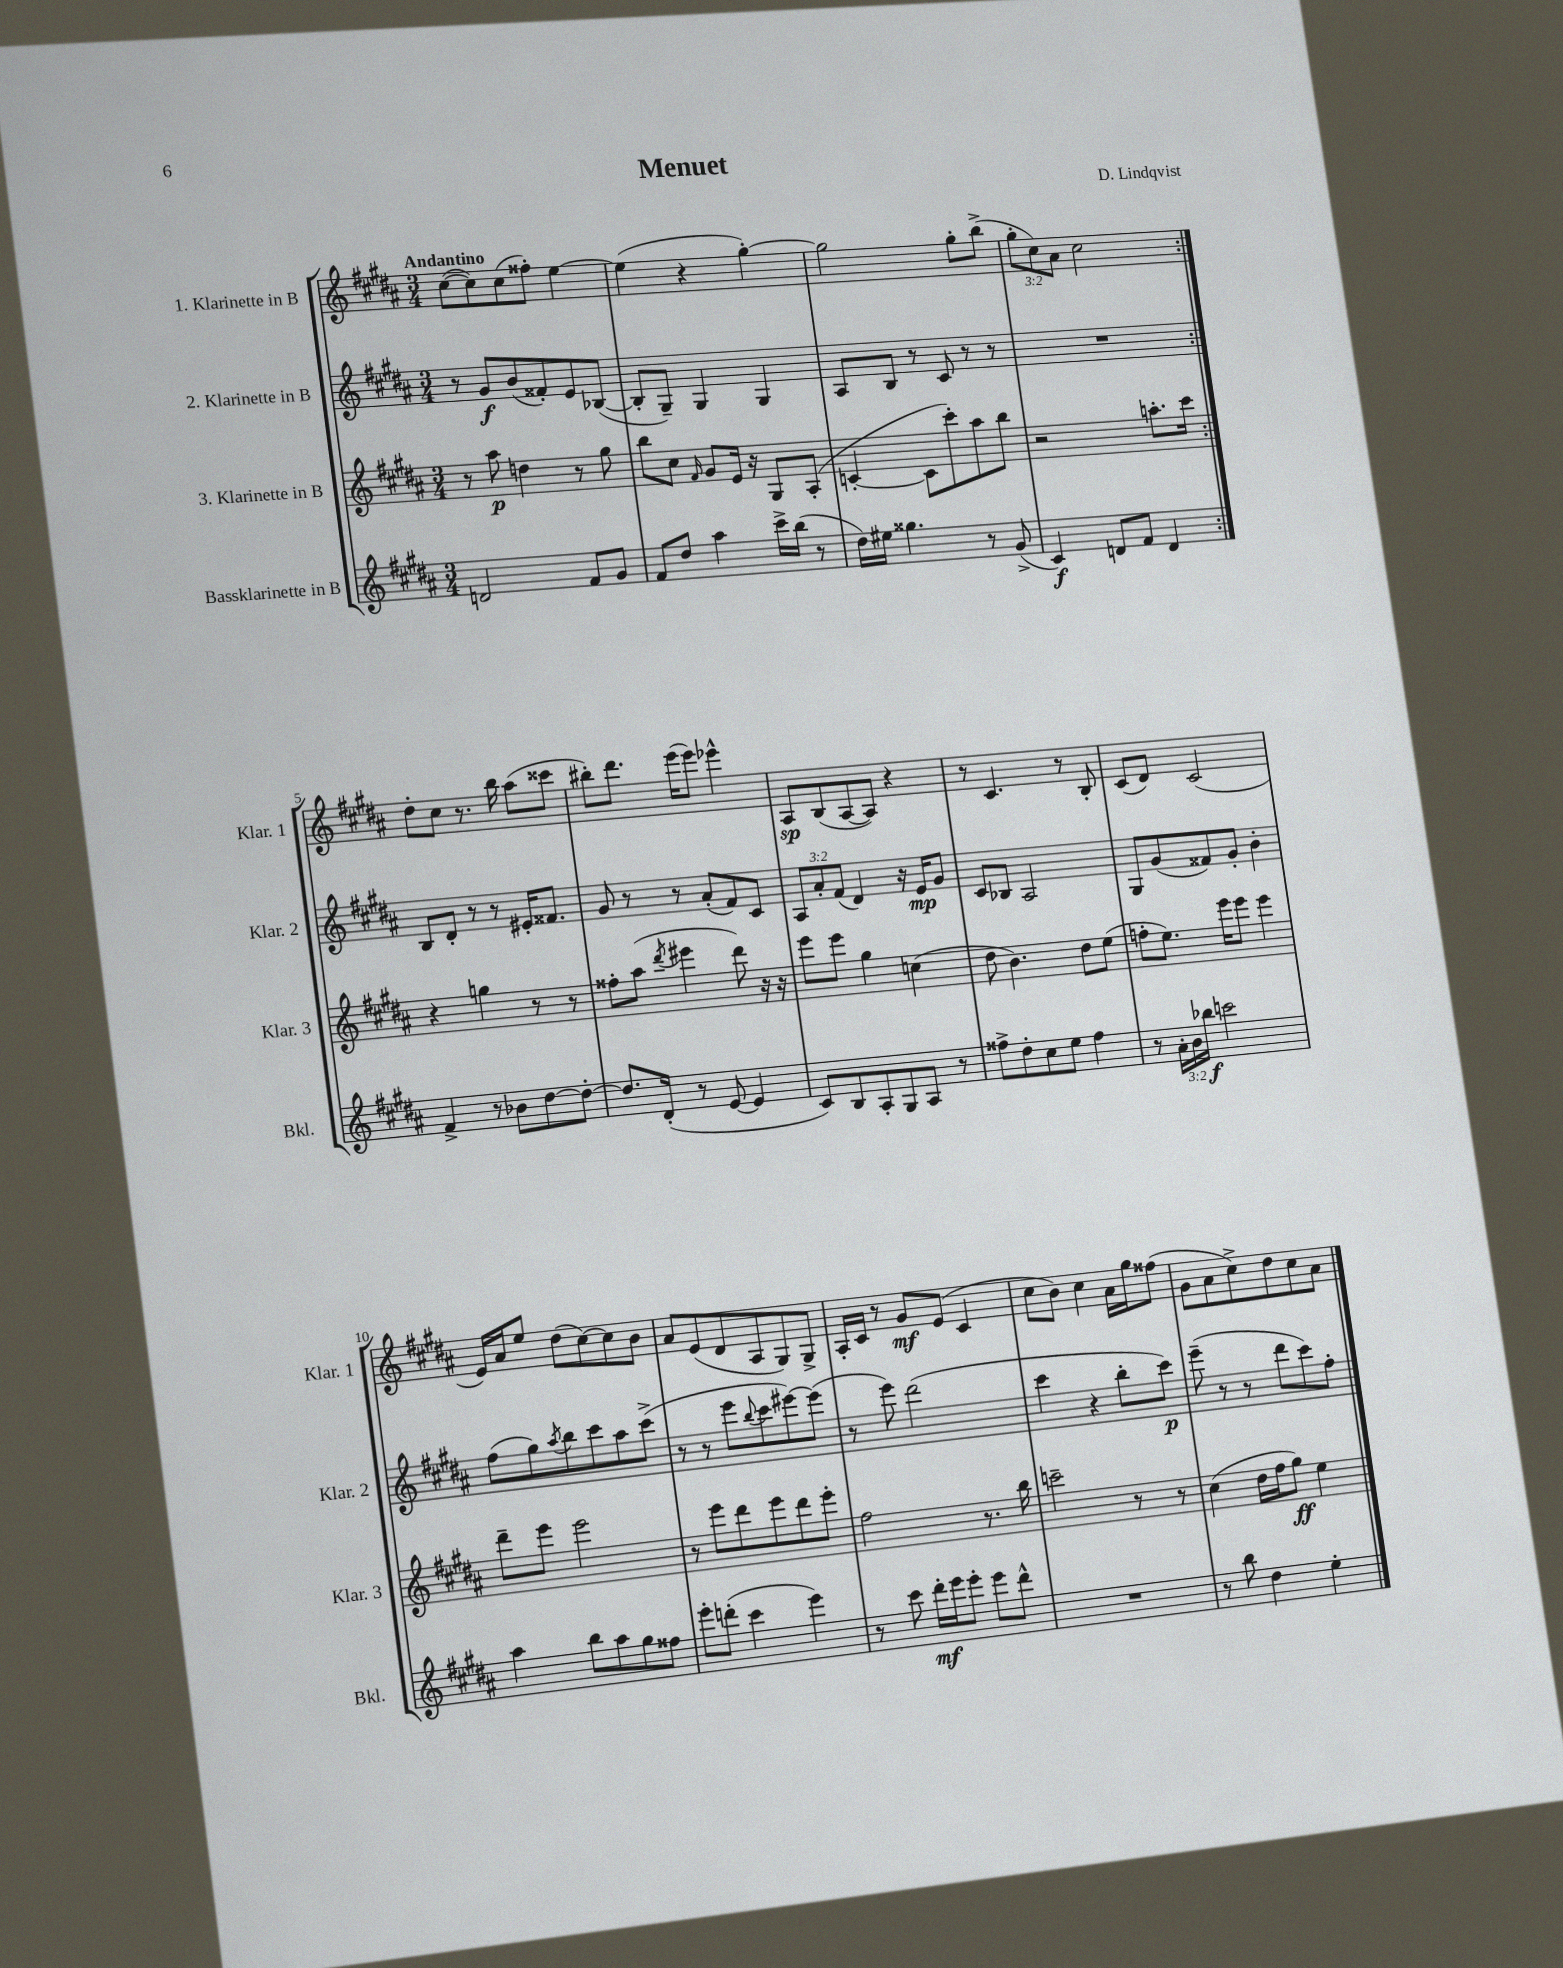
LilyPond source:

\header { title = "Menuet" composer = "D. Lindqvist" }
<<
\new StaffGroup <<
\new Staff = "s0" \with { instrumentName = "1. Klarinette in B" shortInstrumentName = "Klar. 1" } {
    \clef treble \key b \major \numericTimeSignature \time 3/4 \override Staff.TupletNumber.text = #tuplet-number::calc-fraction-text \tempo "Andantino"
    \repeat volta 2 { cis''8~( cis''8) cis''8( fisis''8-.) e''4~ |
    e''4( r4 gis''4~-.) |
    gis''2 gis''8-. b''8->( |
    \tuplet 3/2 { gis''8-. cis''8) ais'8 } cis''2 | }
    dis''8-. cis''8 r8. b''16 ais''8( cisis'''8 |
    bis''8-.) dis'''8. e'''16( e'''8) ees'''4-^ |
    ais8\sp b8( ais8~ ais8) r4 |
    r8 cis'4. r8 b8-. |
    cis'8( dis'8) cis'2( |
    e'16) ais'16 e''8 dis''8( cis''8~) cis''8 b'8 |
    ais'8 e'8( dis'8 ais8 gis8) gis8-> |
    ais16-. cis'16 r8 gis'8\mf e'8( cis'4 |
    cis''8 b'8) cis''4 ais'16 gis''16 fisis''8( |
    gis'8 ais'8 cis''8->) dis''8 cis''8 ais'8 \bar "|." |
}
\new Staff = "s1" \with { instrumentName = "2. Klarinette in B" shortInstrumentName = "Klar. 2" } {
    \clef treble \key b \major \numericTimeSignature \time 3/4 \override Staff.TupletNumber.text = #tuplet-number::calc-fraction-text
    \repeat volta 2 { r8 gis'8\f b'8( fisis'8-.) e'8 bes8~( |
    bes8-. gis8--) gis4 gis4 |
    ais8 b8 r8 cis'8 r8 r8 |
    R2. | }
    b8 dis'8-. r8 r8 eis'16-. fisis'8. |
    gis'8 r8 r8 ais'8-.( fis'8) cis'8 |
    \tuplet 3/2 { ais8 ais'8-. fis'8( } dis'4) r16 e'16\mp gis'8 |
    cis'8 bes8 ais2 |
    gis8 gis'8( fisis'8) gis'8-. b'4-. |
    fis''8( gis''8) \acciaccatura { ais''8 } b''8 cis'''8 ais''8 cis'''8->( |
    r8 r8 e'''8 \appoggiatura { b''8 } cis'''8 eis'''8~) eis'''8( |
    r8 e'''8) dis'''2( |
    cis'''4 r4 b''8-. cis'''8\p) |
    e'''8--( r8 r8 dis'''8 cis'''8) fis''8-. \bar "|." |
}
\new Staff = "s2" \with { instrumentName = "3. Klarinette in B" shortInstrumentName = "Klar. 3" } {
    \clef treble \key b \major \numericTimeSignature \time 3/4
    \repeat volta 2 { r8 ais''8\p d''4 r8 gis''8 |
    b''8 cis''8 \grace { fis'16 } gis'8 e'16 r16 gis8 ais8-.( |
    c'4~-. c'8 cis'''8-.) ais''8 b''8 |
    r2 a''8.-. cis'''16 | }
    r4 g''4 r8 r8 |
    fisis''8-. ais''8( \acciaccatura { dis'''8 } eis'''4 dis'''8) r16 r16 |
    e'''8 e'''8 gis''4 c''4( |
    dis''8 b'4.) dis''8 e''8( |
    f''8-. e''8.) e'''16 e'''8 e'''4 |
    dis'''8-- e'''8 e'''2 |
    r8 e'''8 dis'''8 e'''8 dis'''8 e'''8-. |
    fis''2 r8. b''16 |
    c'''2-- r8 r8 |
    cis''4( dis''16 fis''16 gis''8\ff) e''4 \bar "|." |
}
\new Staff = "s3" \with { instrumentName = "Bassklarinette in B" shortInstrumentName = "Bkl." } {
    \clef treble \key b \major \numericTimeSignature \time 3/4 \override Staff.TupletNumber.text = #tuplet-number::calc-fraction-text
    \repeat volta 2 { d'2 fis'8 gis'8 |
    fis'8 dis''8 ais''4 cis'''16-> b''16( r8 |
    dis''16) eis''16 gisis''4. r8 gis'8->( |
    cis'4\f) d'8 fis'8 d'4 | }
    fis'4-> r8 bes'8 dis''8~ dis''8~-. |
    dis''8. dis'16-.( r8 e'8~ e'4 |
    cis'8) b8 ais8-. gis8 ais8 r8 |
    fisis''8-> dis''8-. cis''8 e''8 fisis''4 |
    r8 \tuplet 3/2 { ais'16-. b'16 bes''16\f } c'''2 |
    ais''4 b''8 ais''8 gis''8 fisis''8 |
    e'''8-. d'''8-.( cis'''4 e'''4) |
    r8 cis'''8 dis'''16-.\mf e'''16 e'''8-. e'''8 dis'''8-^ |
    R2. |
    r8 b''8 dis''4 e''4-. \bar "|." |
}
>>
>>
